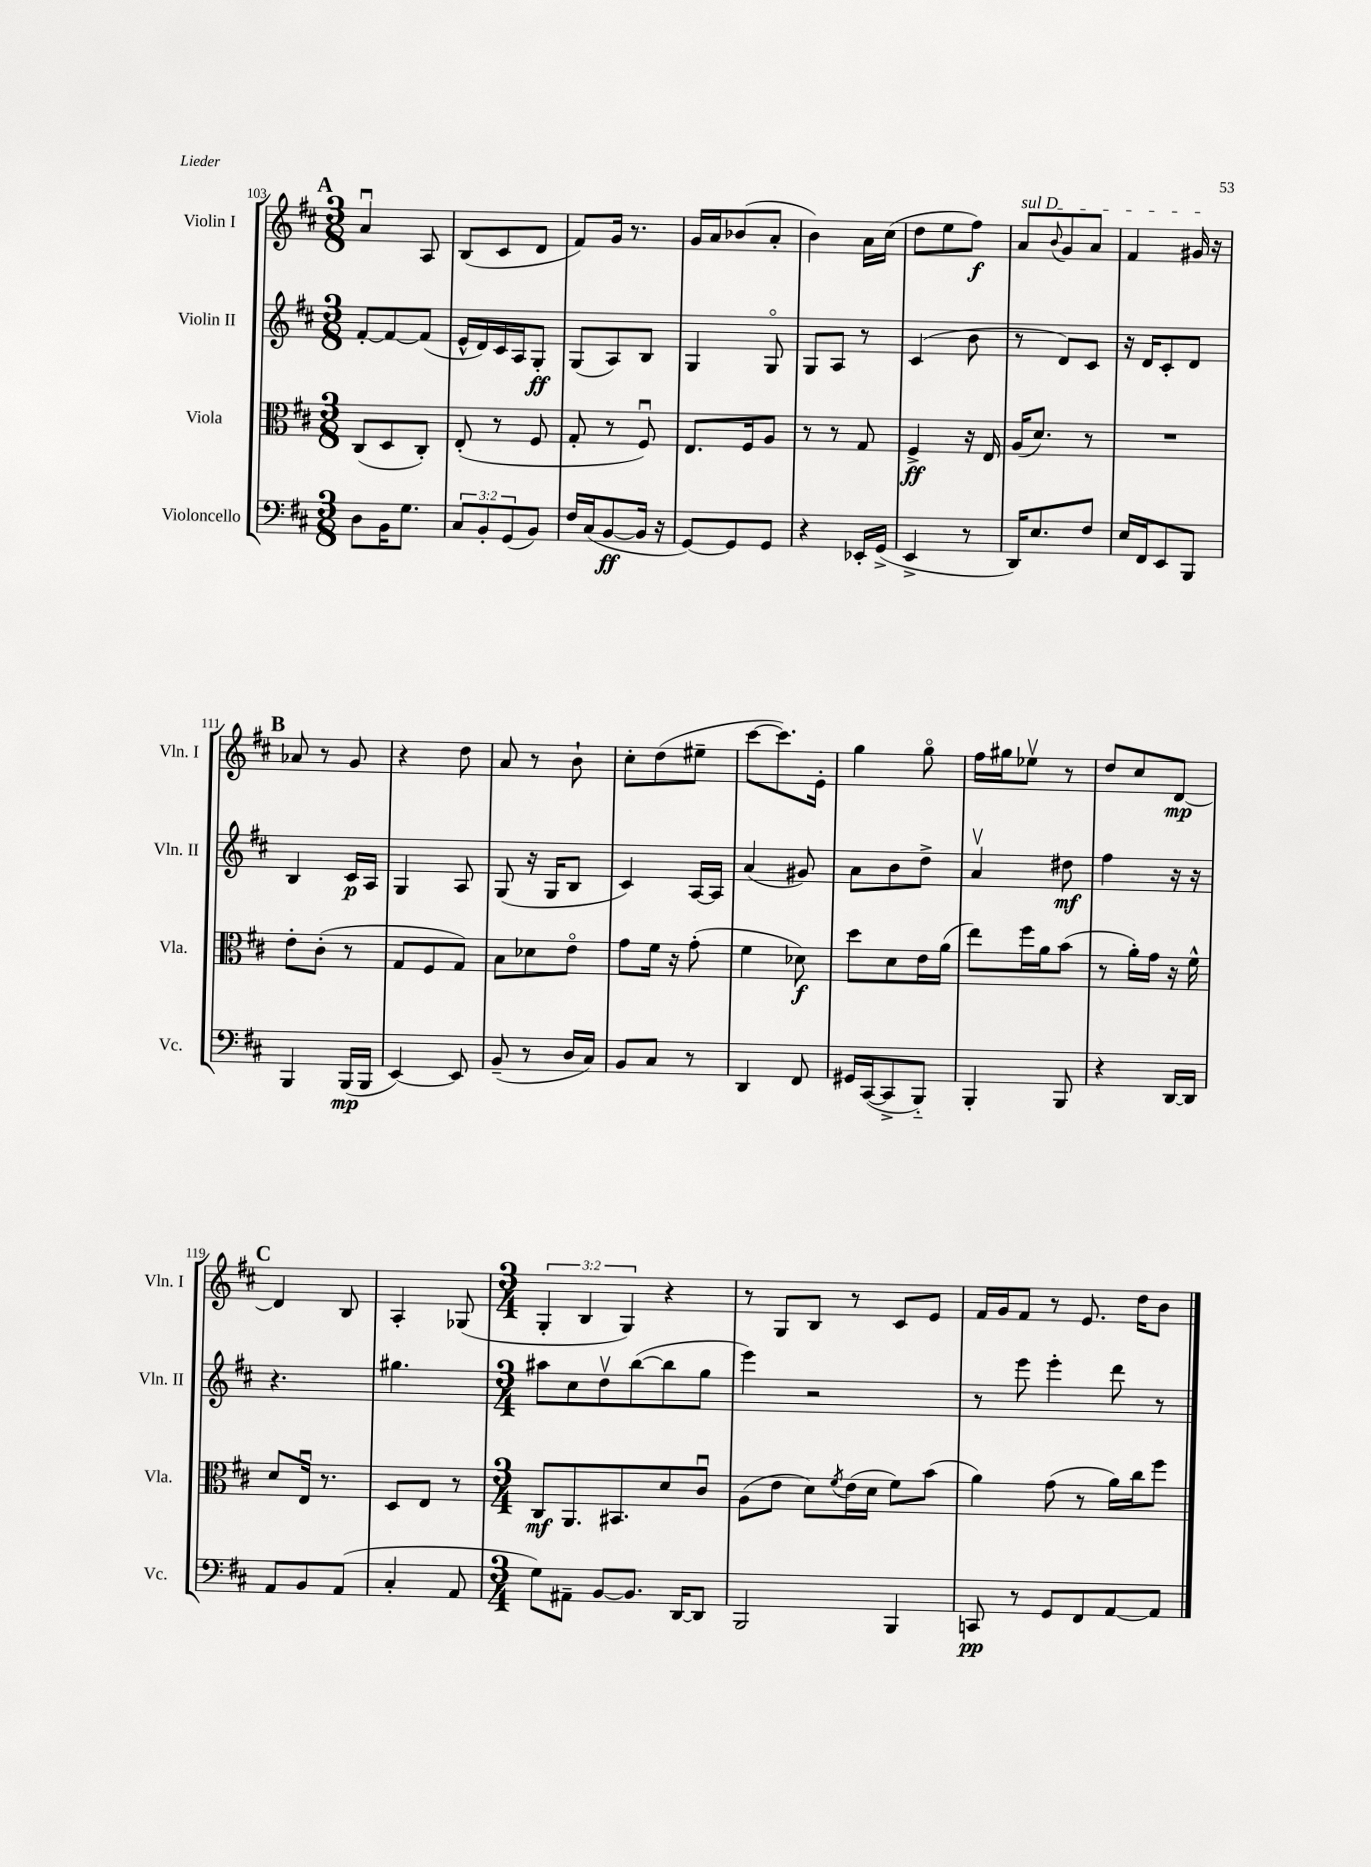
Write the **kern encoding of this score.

**kern	**kern	**kern	**kern
*staff4	*staff3	*staff2	*staff1
*clefF4	*clefC3	*clefG2	*clefG2
*k[f#c#]	*k[f#c#]	*k[f#c#]	*k[f#c#]
*M3/8	*M3/8	*M3/8	*M3/8
8D	(8C#	[8f#'	4au
16BB	8D	8f#_	.
8.G	.	.	.
.	8C#')	(8f#]	8A
=	=	=	=
12C#	(8E'	16e^^	(8B
.	.	16d)	.
12BB'	.	.	.
.	8r	16c#	8c#
(12GG	.	.	.
.	.	16A	.
8BB)	8F#	8G'	8d
=	=	=	=
16F#	8G'	(8G	8f#)
(16C#	.	.	.
[8BB	8r	8A)	16g
.	.	.	8.r
16BB]	8F#u)	8B	.
16r	.	.	.
=	=	=	=
[8GG)	8.E	4G	16g
.	.	.	16a
8GG]	.	.	(8b-
.	16F#	.	.
8GG	8A	8Go	8a'
=	=	=	=
4r	8r	8G	4b)
.	8r	8A	.
16EE-'	8G	8r	16a
(16GG^	.	.	(16cc#
=	=	=	=
4EE^	4F#^	(4c#	8dd
.	.	.	8ee
8r	16r	8b	8ff#)
.	16E	.	.
=	=	=	=
16DD)	(16A	8r	8a
8.E	8.d)	.	.
.	.	.	8qqb
.	.	8d)	8g
8F#	8r	8c#	8a
=	=	=	=
16E	4.r	16r	4f#
16FF#	.	16d	.
8EE	.	8c#'	.
8BBB	.	8d	16g#
.	.	.	16r
=	=	=	=
4BBB	8e'	4B	8a-
.	(8c#'	.	8r
(16BBB	8r	16c#	8g
16BBB	.	16A	.
=	=	=	=
[4EE)	8G	4G	4r
.	8F#	.	.
8EE]	8G)	8A	8dd
=	=	=	=
(8BB~	8B	(8G	8a
8r	8d-	16r	8r
.	.	16G	.
16D	8eo	8B	8b`
16C#)	.	.	.
=	=	=	=
8BB	8g	4c#)	8cc#'
8C#	16f#	.	(8dd
.	16r	.	.
8r	(8g'	[16A	8ee#~
.	.	16A]	.
=	=	=	=
4DD	4f#	(4a	[8ccc#
.	.	.	8.ccc#])
8FF#	8d-)	8g#)	.
.	.	.	16e'
=	=	=	=
16GG#	8dd	8a	4gg
([16CC#	.	.	.
8CC#^]	8d	8b	.
8BBB'~)	16e	8dd^	8ggo
.	(16a	.	.
=	=	=	=
4BBB'	8ee)	4av	16ff#
.	.	.	16gg#
.	16ff#	.	8ee-v
.	16a	.	.
8BBB	(8b	8dd#	8r
=	=	=	=
4r	8r	4ff#	8dd
.	16a')	.	8cc#
.	16g	.	.
[16DD	16r	16r	[8d
16DD]	16f#^^	16r	.
=	=	=	=
8AA	8d	4.r	4d]
8BB	16Eu	.	.
.	8.r	.	.
(8AA	.	.	8B
=	=	=	=
4C#'	8D	4.gg#	4A'
.	8E	.	.
8AA	8r	.	(8G-
=	=	=	=
*M3/4	*M3/4	*M3/4	*M3/4
8G)	8C#	8aa#	6G'
8AA#~	8.AA	8cc#	.
.	.	.	6B
[8BB	.	8ddv	.
.	8.BB#	.	.
.	.	.	6G)
8.BB]	.	([8bb	.
.	8d	8bb]	4r
[16DD	.	.	.
8DD]	8c#u	8gg	.
=	=	=	=
2BBB	(8A	4eee)	8r
.	8e	.	8G
.	8d)	2r	8B
.	8qf#	.	.
.	(16e	.	8r
.	16d	.	.
4BBB	8f#)	.	8c#
.	(8b	.	8e
=	=	=	=
8CC	4a)	8r	16f#
.	.	.	16g
8r	.	8eee	8f#
8GG	(8g	4eee'	8r
8FF#	8r	.	8.e
[8AA	16a)	8ddd	.
.	16cc#	.	16dd
8AA]	8ff#	8r	8b
==	==	==	==
*-	*-	*-	*-
